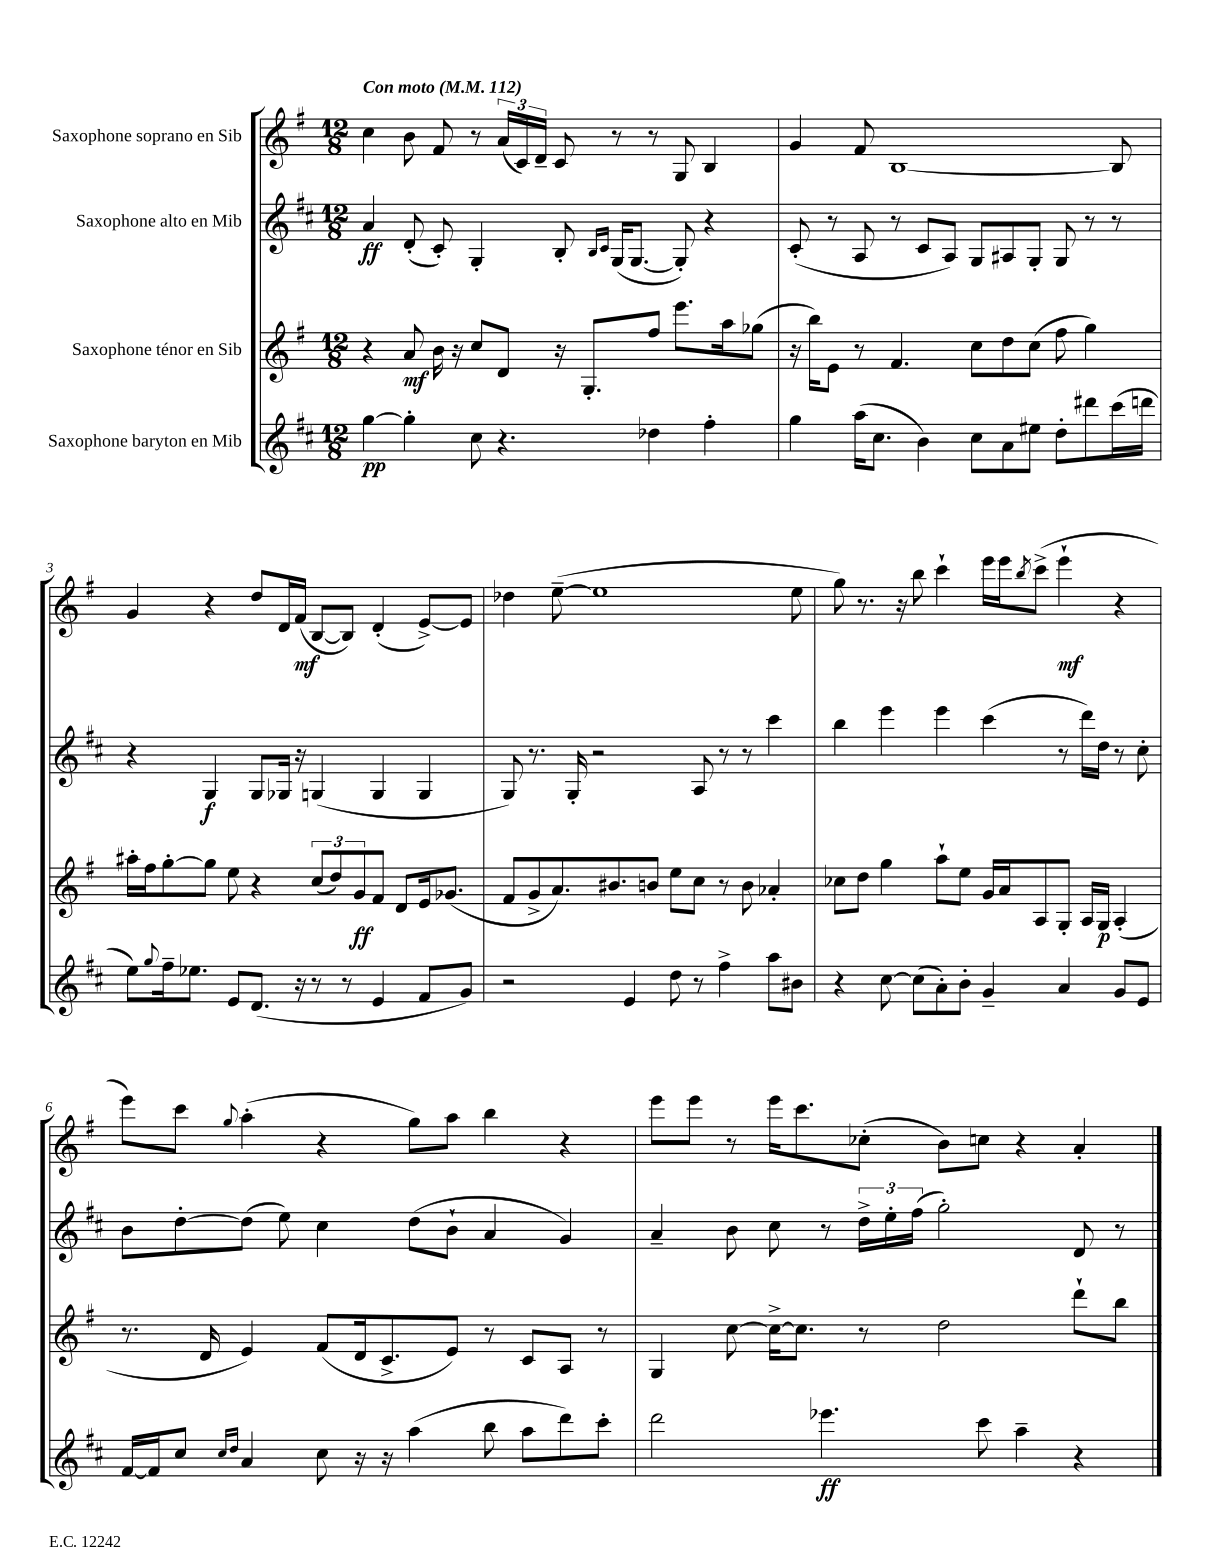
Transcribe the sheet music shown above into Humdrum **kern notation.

**kern	**kern	**kern	**kern
*staff4	*staff3	*staff2	*staff1
*clefG2	*clefG2	*clefG2	*clefG2
*k[f#c#]	*k[f#]	*k[f#c#]	*k[f#]
*M12/8	*M12/8	*M12/8	*M12/8
*MM112	*MM112	*MM112	*MM112
[4gg	4r	4a	4cc
4gg']	8a	(8d'	8b
.	16b	8c#')	8f#
.	16r	.	.
8cc#	8cc	4G'	8r
4.r	8d	.	(24a
.	.	.	24c)
.	.	.	24d~
.	16r	8B'	8c
.	8.G'	.	.
.	.	16qqB	.
.	.	16qqc#	.
.	.	(16G	8r
.	.	[8.G	.
4dd-	8ff#	.	8r
.	8.eee	8G'])	8G
4ff#'	.	4r	4B
.	16aa	.	.
.	(8gg-	.	.
=	=	=	=
4gg	16r	(8c#'	4g
.	16bb)	.	.
.	8e	8r	.
(16aa	8r	8A	8f#
8.cc#	.	.	.
.	4.f#	8r	[1B
4b)	.	8c#	.
.	.	8A)	.
8cc#	8cc	8G	.
8a	8dd	8A#	.
8ee#	(8cc	8G'	.
8dd'	8ff#	8G	.
8ddd#	4gg)	8r	.
(16ccc#	.	8r	8B]
16ddd	.	.	.
=	=	=	=
8ee)	16aa#'	4r	4g
.	16ff#	.	.
8qqgg	.	.	.
16ff#~	[8gg'	.	.
8.ee-	.	.	.
.	8gg]	4G	4r
8e	8ee	.	.
(8.d	4r	8G	8dd
.	.	16G-	16d
16r	.	16r	(16f#
8r	(12cc	(4G	[8B
.	12dd)	.	.
8r	.	.	8B])
.	12g	.	.
4e	8f#	4G	(4d'
.	8d	.	.
8f#	16e	4G	[8e^)
.	(8.g-	.	.
8g)	.	.	8e]
=	=	=	=
2r	8f#	8G)	4dd-
.	8g^	8.r	.
.	8.a)	.	([8ee~
.	.	16G'	.
.	.	2r	1ee]
.	8.b#	.	.
4e	.	.	.
.	8b	.	.
8dd	8ee	.	.
8r	8cc	8A	.
4ff#^	8r	8r	.
.	8b	8r	.
8aa	4a-'	4ccc#	.
8b#	.	.	8ee
=	=	=	=
4r	8cc-	4bb	8gg)
.	8dd	.	8.r
[8cc#	4gg	4eee	.
.	.	.	16r
(8cc#]	.	.	8bb
8a')	8aa`	4eee	4ccc`
8b'	8ee	.	.
4g~	16g	(4ccc#	16eee
.	16a	.	16eee
.	.	.	8qbb
.	8A	.	(8ccc^
4a	8G'	8r	4eee`
.	16A	16ddd)	.
.	16G	16dd	.
8g	(4A'	8r	4r
8e	.	8cc#'	.
=	=	=	=
[16f#	8.r	8b	8eee)
16f#]	.	.	.
8cc#	.	[8dd'	8ccc
.	16d	.	.
16qqcc#	.	.	.
16qqdd	.	.	8qqgg
4a	4e)	(8dd]	(4aa'
.	.	8ee)	.
8cc#	(8f#	4cc#	4r
16r	16d	.	.
16r	8.c^	.	.
(4aa	.	(8dd	8gg)
.	8e)	8b`	8aa
8bb	8r	4a	4bb
8aa	8c	.	.
8ddd)	8A	4g)	4r
8ccc#'	8r	.	.
=	=	=	=
2ddd	4G	4a~	8eee
.	.	.	8eee
.	[8cc	8b	8r
.	16cc^_	8cc#	16eee
.	8.cc]	.	8.ccc
4.eee-	.	8r	.
.	8r	24dd^	(8cc-'
.	.	24ee'	.
.	.	(24ff#	.
.	2dd	2gg')	8b)
8ccc#	.	.	8cc
4aa~	.	.	4r
4r	8ddd`	8d	4a'
.	8bb	8r	.
==	==	==	==
*-	*-	*-	*-
